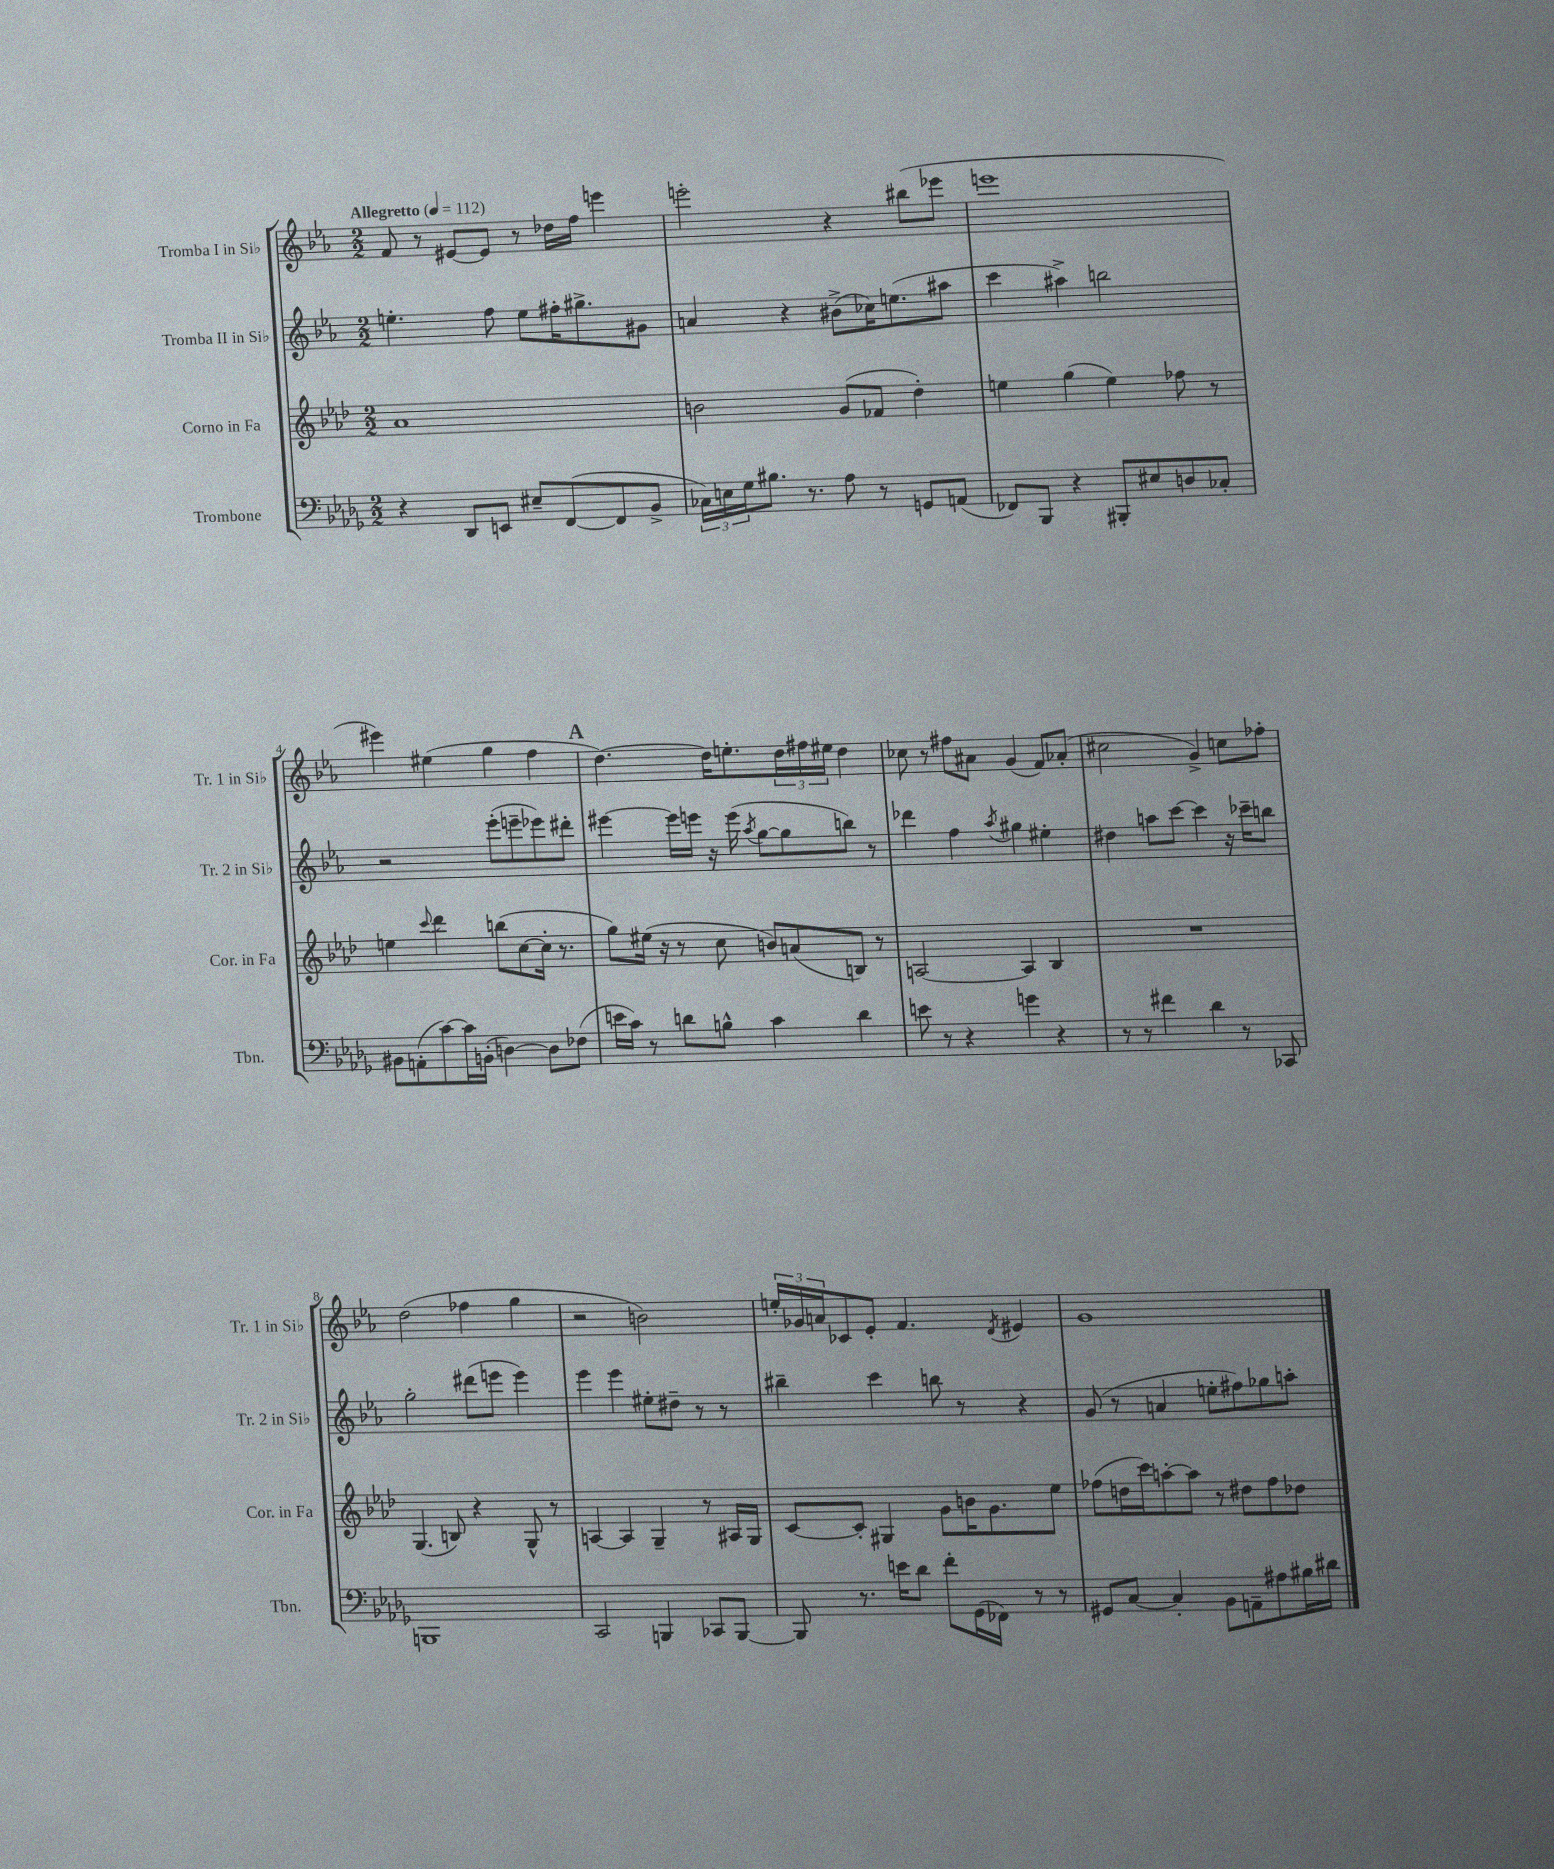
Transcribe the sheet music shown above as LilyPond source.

<<
\new StaffGroup <<
\new Staff = "s0" \with { instrumentName = "Tromba I in Sib" shortInstrumentName = "Tr. 1 in Sib" } {
    \clef treble \key ees \major \numericTimeSignature \time 2/2 \tempo "Allegretto" 4 = 112
    f'8 r8 eis'8~ eis'8 r8 des''16 f''16 e'''4 |
    e'''2-. r4 bis''8( ees'''8 |
    e'''1 |
    eis'''4) eis''4( g''4 f''4 |
    \mark \markup { \bold "A" } d''4.~) d''16 e''8.-. \tuplet 3/2 { d''16 fis''16 eis''16 } d''4 |
    ces''8 r8 fis''8 ais'8 g'4( f'8) aes'8-.( |
    cis''2 g'4->) c''8 fes''8-. |
    d''2( fes''4 g''4 |
    r2 b'2) |
    \tuplet 3/2 { e''16-. ges'16 a'16 } ces'8 ees'8-. f'4. \acciaccatura { d'8 } eis'4 |
    g'1 \bar "|." |
}
\new Staff = "s1" \with { instrumentName = "Tromba II in Sib" shortInstrumentName = "Tr. 2 in Sib" } {
    \clef treble \key ees \major \numericTimeSignature \time 2/2
    e''4.-. f''8 e''8 fis''16-. gis''8.-> gis'8 |
    a'4 r4 bis'8->( ces''16) e''8.( ais''8 |
    c'''4 ais''4->) b''2 |
    r2 ees'''8-.( e'''8-- ees'''8) dis'''8-. |
    \mark \markup { \bold "A" } eis'''4~ eis'''16 e'''16 r16 e'''16( \acciaccatura { aes''8 } g''8~ g''8 b''8) r8 |
    des'''4 f''4 \acciaccatura { aes''8 } gis''4 eis''4-. |
    dis''4 a''8 c'''8~ c'''4 r16 ces'''16-- b''8 |
    g''2-. dis'''8( e'''8 e'''4) |
    ees'''4 ees'''4 eis''8-. dis''8-- r8 r8 |
    bis''4-- c'''4 b''8 r8 r4 |
    g'8( r8 a'4 e''8-. fis''8) ges''8 a''8-. \bar "|." |
}
\new Staff = "s2" \with { instrumentName = "Corno in Fa" shortInstrumentName = "Cor. in Fa" } {
    \clef treble \key aes \major \numericTimeSignature \time 2/2
    aes'1 |
    b'2 g'8( fes'8 des''4-.) |
    e''4 g''4( e''4) fes''8 r8 |
    e''4 \appoggiatura { c'''8 } des'''4 b''8( c''8~ c''16-. r8. |
    \mark \markup { \bold "A" } g''8) eis''16( r16 r8 c''8 b'8) a'8( b8) r8 |
    a2~ a4 bes4 |
    R1 |
    g4.( b8) r4 g8-^ r8 |
    a4~ a4 g4-- r8 ais16 g16 |
    c'8~ c'8-. gis4 g'8 b'16 g'8. ees''8 |
    fes''8( d''16 c'''16) a''8~-. a''8 r8 dis''8 fes''8 des''8 \bar "|." |
}
\new Staff = "s3" \with { instrumentName = "Trombone" shortInstrumentName = "Tbn." } {
    \clef bass \key des \major \numericTimeSignature \time 2/2
    r4 des,8 e,8 eis8-- f,8~( f,8 bes,8-> |
    \tuplet 3/2 { ces16) e16 ges16 } bis8. r8. aes8 r8 g,8 a,8( |
    fes,8) bes,,8 r4 bis,,8-. eis8 d8 ces8-. |
    bis,8 a,8-.( c'8~) c'16 b,16-.( d4~) d8 fes8( |
    \mark \markup { \bold "A" } e'16 c'16) r8 d'8 b8-^ c'4 d'4 |
    e'8 r8 r4 g'4 r4 |
    r8 r8 fis'4 des'4 r8 ces,8 |
    b,,1 |
    c,2 b,,4 ces,8 b,,8~ |
    b,,8 r8. e'16 des'8 f'8-. ges,16( fes,16) r8 r8 |
    gis,8 c8~ c4-. bes,8 a,8-- ais8 bis16 dis'16 \bar "|." |
}
>>
>>
